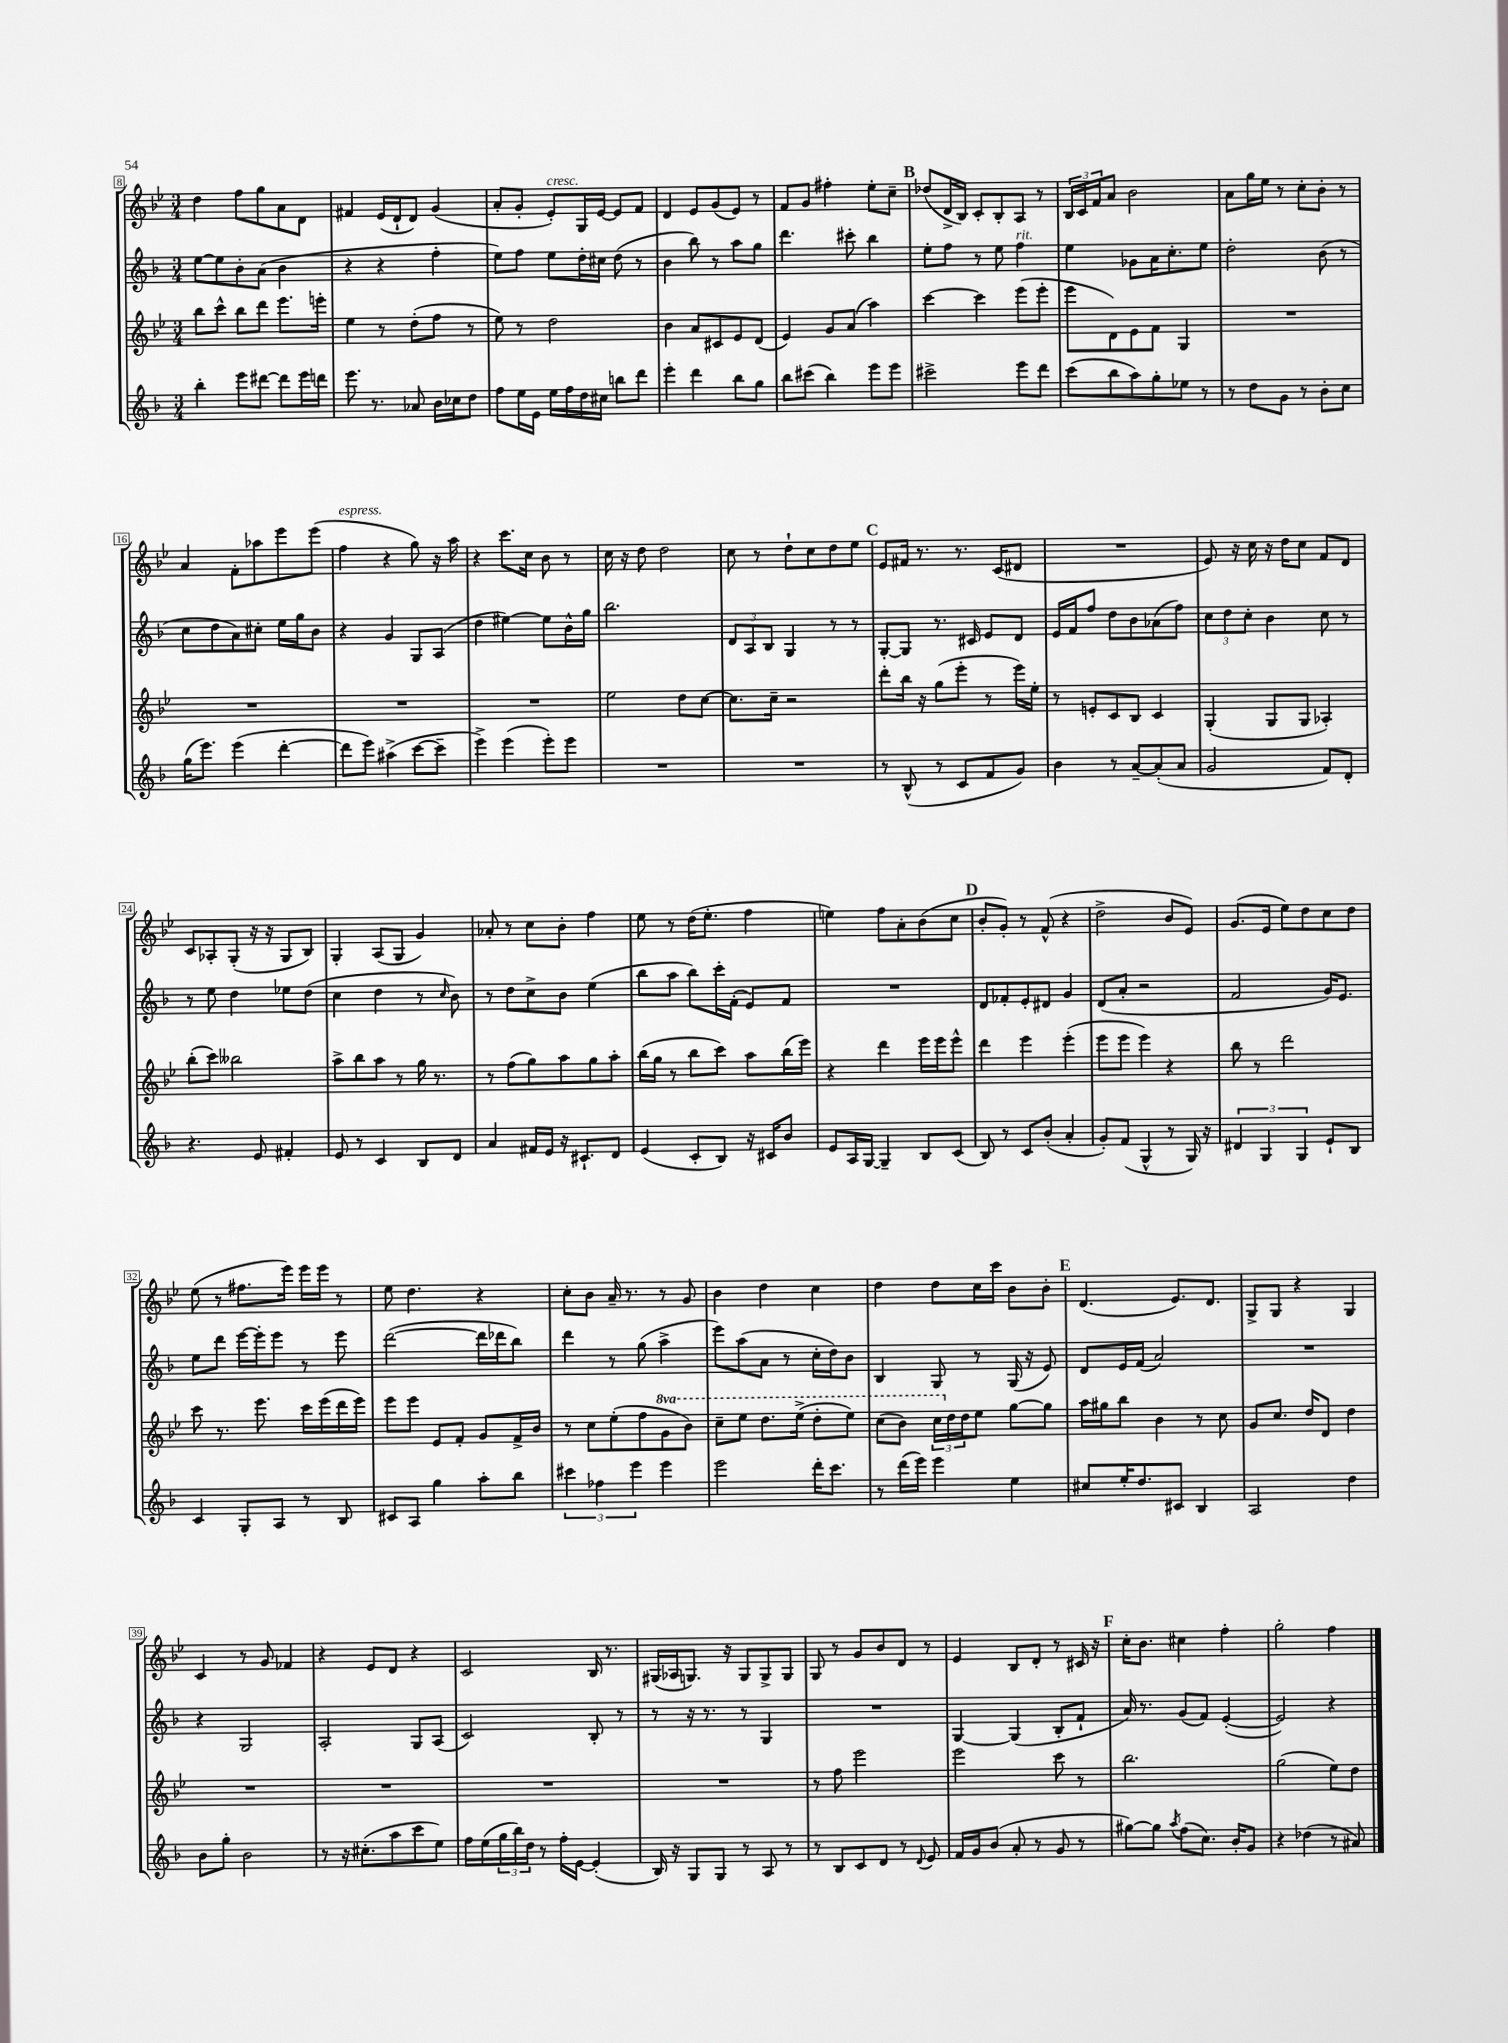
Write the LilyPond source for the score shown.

<<
\new StaffGroup <<
\new Staff = "s0" {
    \clef treble \key bes \major \numericTimeSignature \time 3/4
    d''4 f''8 g''8 a'8 d'8 |
    fis'4 ees'16( d'16-! d'8) g'4( |
    a'8-. g'8-. ees'8-.^\markup { \italic "cresc." }) g16 ees'16~ ees'8 f'8 |
    d'4 ees'8 g'8( ees'8) r8 |
    f'8 g'8 fis''4-. ees''8-. c''8-- |
    \mark \markup { \bold "B" } des''8( d'16-> bes16) c'8-. bes8-. a8 r8 |
    \tuplet 3/2 { bes16 c'16 f'16 } a'8 bes'2 |
    a'8 g''16 ees''16 r8 c''8-. bes'8-. r8 |
    a'4 f'8-. aes''8 ees'''8 ees'''8( |
    f''4^\markup { \italic "espress." } r4 g''8) r16 a''16 |
    r4 c'''8. c''16 bes'8 r8 |
    c''16 r16 d''8 d''2 |
    c''8 r8 d''8-! c''8 d''8 ees''8 |
    \mark \markup { \bold "C" } ees'8 fis'16 r8. r8. c'16( dis'8 |
    R2. |
    ees'8) r16 c''16 r16 d''16 c''8 f'8 d'8 |
    c'8 aes8-. g8-.( r16 r16 g8 bes8) |
    g4-. a8( g8 g'4) |
    aes'8-. r8 c''8 bes'8-. f''4 |
    ees''8 r8 d''16( ees''8.-. f''4 |
    e''4) f''8 a'8-. bes'8( c''8 |
    \mark \markup { \bold "D" } bes'8-. g'8-.) r8 f'8-^( r4 |
    d''2-> bes'8 ees'8) |
    g'8.( ees'16 ees''8) d''8 c''8 d''8 |
    ees''8( r8 fis''8. ees'''16) ees'''16 ees'''16 r8 |
    ees''8 d''4. r4 |
    c''8-. bes'8 a'16-- r8. r8 g'8 |
    bes'4 d''4 c''4 |
    d''4 d''8 c''16 c'''16 bes'8 bes'8-. |
    \mark \markup { \bold "E" } d'4.( ees'8.) d'8. |
    g8-> g8 r4 g4 |
    c'4 r8 g'8 fes'4 |
    r4 ees'8 d'8 r4 |
    c'2 bes16 r8. |
    gis16( aes16 g8.) r16 g8 g8-> g8 |
    g8 r8 g'8 bes'8 d'8 r8 |
    ees'4 bes8 d'8-. r8 cis'16 r16 |
    \mark \markup { \bold "F" } c''16-. bes'8. cis''4 f''4-. |
    g''2-. f''4 \bar "|." |
}
\new Staff = "s1" {
    \clef treble \key f \major \numericTimeSignature \time 3/4
    e''8~ e''8 bes'8-. a'8( bes'4 |
    r4 r4 f''4-. |
    e''8) f''8 e''8 d''16-. cis''16 d''8( r8 |
    bes'4 bes''8) r8 a''8 g''8 |
    d'''4. cis'''8-. bes''4 |
    \mark \markup { \bold "B" } e''8-. f''8 r8 e''8 f''4^\markup { \italic "rit." } |
    e''4 ges'8 a'16 c''8.-. e''8 |
    d''2-. bes'8( r8 |
    c''8 d''8 a'8) cis''8-. e''16 g''16 bes'8 |
    r4 g'4 g8 a8( |
    d''4 eis''4~) eis''8 bes'16-^ g''16 |
    bes''2. |
    \tuplet 3/2 { d'8 a8 bes8 } g4 r8 r8 |
    \mark \markup { \bold "C" } g8~-. g8 r8. cis'16 e'8 d'8 |
    e'16 f'16 f''8 d''8 bes'8 aes'8( f''8) |
    \tuplet 3/2 { c''8 d''8 c''8-. } bes'4 c''8 r8 |
    r8 e''8 d''4 ees''8 d''8( |
    c''4 d''4 r8 \grace { c''16 } bes'8) |
    r8 d''8 c''8-> bes'8 e''4( |
    bes''8 a''8 bes''8) c'''16-. f'16-.( e'8) f'8 |
    R2. |
    \mark \markup { \bold "D" } d'8 fes'8-. e'8-. dis'8 g'4 |
    d'8( a'8-. r2 |
    f'2 g'16) e'8. |
    e''8 d'''8 e'''16~ e'''16-. e'''8 r8 e'''8 |
    d'''2~( d'''16 des'''16 bes''8) |
    d'''4 r8 g''8( a''4-> |
    e'''8) a''8( a'8 r8 c''16-. d''16) bes'8 |
    bes4 g8 r8 g16( r16 e'8) |
    \mark \markup { \bold "E" } d'8 e'16 f'16( a'2) |
    R2. |
    r4 g2 |
    a2-. g8 a8( |
    c'2) bes8-. r8 |
    r8 r16 r8. r8 g4 |
    R2. |
    g4~ g4( bes8-. f'8-! |
    \mark \markup { \bold "F" } a'16) r8. g'8( f'8) e'4~-.( |
    e'2) r4 \bar "|." |
}
\new Staff = "s2" {
    \clef treble \key bes \major \numericTimeSignature \time 3/4 \set Staff.ottavationMarkups = #ottavation-simple-ordinals
    bes''8 c'''8-^ bes''8 d'''8 ees'''8. e'''16-. |
    ees''4 r8 d''8-.( f''8 r8 |
    ees''8) r8 d''2 |
    bes'4 a'8 cis'8 ees'8 d'8( |
    ees'4) g'8 a'8( a''4) |
    \mark \markup { \bold "B" } c'''4~ c'''4 ees'''8( ees'''8-. |
    ees'''8 d'8) ees'8 f'8 g4 |
    R2. |
    R2. |
    R2. |
    R2. |
    ees''2 d''8 c''8~ |
    c''8. c''16-- r2 |
    \mark \markup { \bold "C" } d'''8-. bes''16 r16 g''8( ees'''8-. r8 ees'''16) ees''16-. |
    r8 e'8-. c'8 bes8 c'4 |
    g4-.( g8 g8 aes4-.) |
    bes''8-.( c'''8) beses''2 |
    a''8-> bes''8 a''8 r8 g''16 r8. |
    r8 f''8( g''8) a''8 g''8 a''8-. |
    bes''16( g''16 r8 bes''8 c'''8) a''8 bes''16( ees'''16) |
    r4 d'''4 ees'''16 ees'''16 ees'''8-^ |
    \mark \markup { \bold "D" } d'''4 ees'''4 ees'''4-.( |
    ees'''8 ees'''8 ees'''4) r4 |
    bes''8 r8 d'''2 |
    c'''8 r8. ees'''8. c'''16 ees'''16( d'''16 ees'''16) |
    ees'''8 ees'''8 ees'8 f'8-. g'8 f'16-> bes'16 |
    r8 c''8 ees''8-.( f''8 \ottava #1 g''8 bes''8) |
    c'''8-- ees'''8 d'''8. ees'''16->( d'''8-. ees'''8) |
    c'''8( bes''8) \tuplet 3/2 { c'''16 \ottava #0 d''16 d''16 } ees''8 g''8~ g''8 |
    \mark \markup { \bold "E" } a''16 gis''16 bes''8 bes'4 r8 c''8 |
    g'8 c''8. d''16 d'8 d''4 |
    R2. |
    R2. |
    R2. |
    R2. |
    r8 f''8 ees'''2 |
    ees'''2 c'''8 r8 |
    \mark \markup { \bold "F" } bes''2. |
    g''2( ees''8) d''8 \bar "|." |
}
\new Staff = "s3" {
    \clef treble \key f \major \numericTimeSignature \time 3/4
    bes''4-. e'''8 dis'''8~ dis'''8 e'''16 d'''16 |
    e'''8. r8. aes'8 bes'16 ces''16 d''8 |
    f''8 e''16 e'16 e''16 f''16 d''16 cis''16 b''8 d'''8 |
    e'''4-. d'''4 bes''8 g''8 |
    bes''8 cis'''8( bes''4) e'''8 e'''8 |
    \mark \markup { \bold "B" } cis'''2-> e'''8 d'''8 |
    c'''8( bes''8 a''8) g''8-. ees''8 r8 |
    r8 d''8 g'8 r8 bes'8-. c''8 |
    g''16( e'''8.) e'''4( d'''4~-. |
    d'''8 e'''8) ais''4->( c'''8~ c'''8-- |
    e'''4->) e'''4( e'''8-.) e'''8 |
    R2. |
    R2. |
    \mark \markup { \bold "C" } r8 bes8-^( r8 c'8 f'8 g'8) |
    bes'4 r8 a'8~-- a'8-.( a'8 |
    g'2 f'8) d'8-. |
    r4. e'8 fis'4-. |
    e'8 r8 c'4 bes8 d'8 |
    a'4 fis'16 e'16 r16 cis'8.-! d'8 |
    e'4( c'8-. bes8) r16 cis'16 bes'8 |
    e'8 a16 g16~ g4-- bes8 c'8( |
    \mark \markup { \bold "D" } bes8) r8 c'8 bes'8-.( a'4-. |
    g'8-.) f'8( g4-^ r8 g16) r16 |
    \tuplet 3/2 { dis'4 g4 g4 } e'8-! bes8 |
    c'4 g8-. a8 r8 bes8 |
    cis'8 a8 g''4 a''8-. bes''8 |
    \tuplet 3/2 { cis'''4 fes''4 e'''4 } e'''4 |
    e'''2 d'''16-. c'''8. |
    r8 d'''16( e'''16) e'''4 e''4 |
    \mark \markup { \bold "E" } cis''8 e''16-. d''8. cis'8 bes4 |
    a2 d''4 |
    bes'8 g''8-. bes'2 |
    r8 r16 cis''8.-.( a''8 c'''8 e''8) |
    f''16 e''16( \tuplet 3/2 { g''16 bes''16) d''16 } r8 f''16-. e'16~ e'4-.( |
    bes16) r16 g8 g8 r8 a8 r8 |
    r8 bes8 c'8 d'8 r8 \appoggiatura { d'8 } e'8 |
    f'16 g'16 bes'8( a'8-. r8 g'8 r8 |
    \mark \markup { \bold "F" } gis''8~) gis''8 \acciaccatura { a''8 } f''8( c''8.) bes'16-. g'8 |
    r4 des''4( r8 ais'8) \bar "|." |
}
>>
>>
\layout { \context { \Score currentBarNumber = #8 \override BarNumber.stencil = #(make-stencil-boxer 0.1 0.3 ly:text-interface::print) } }
